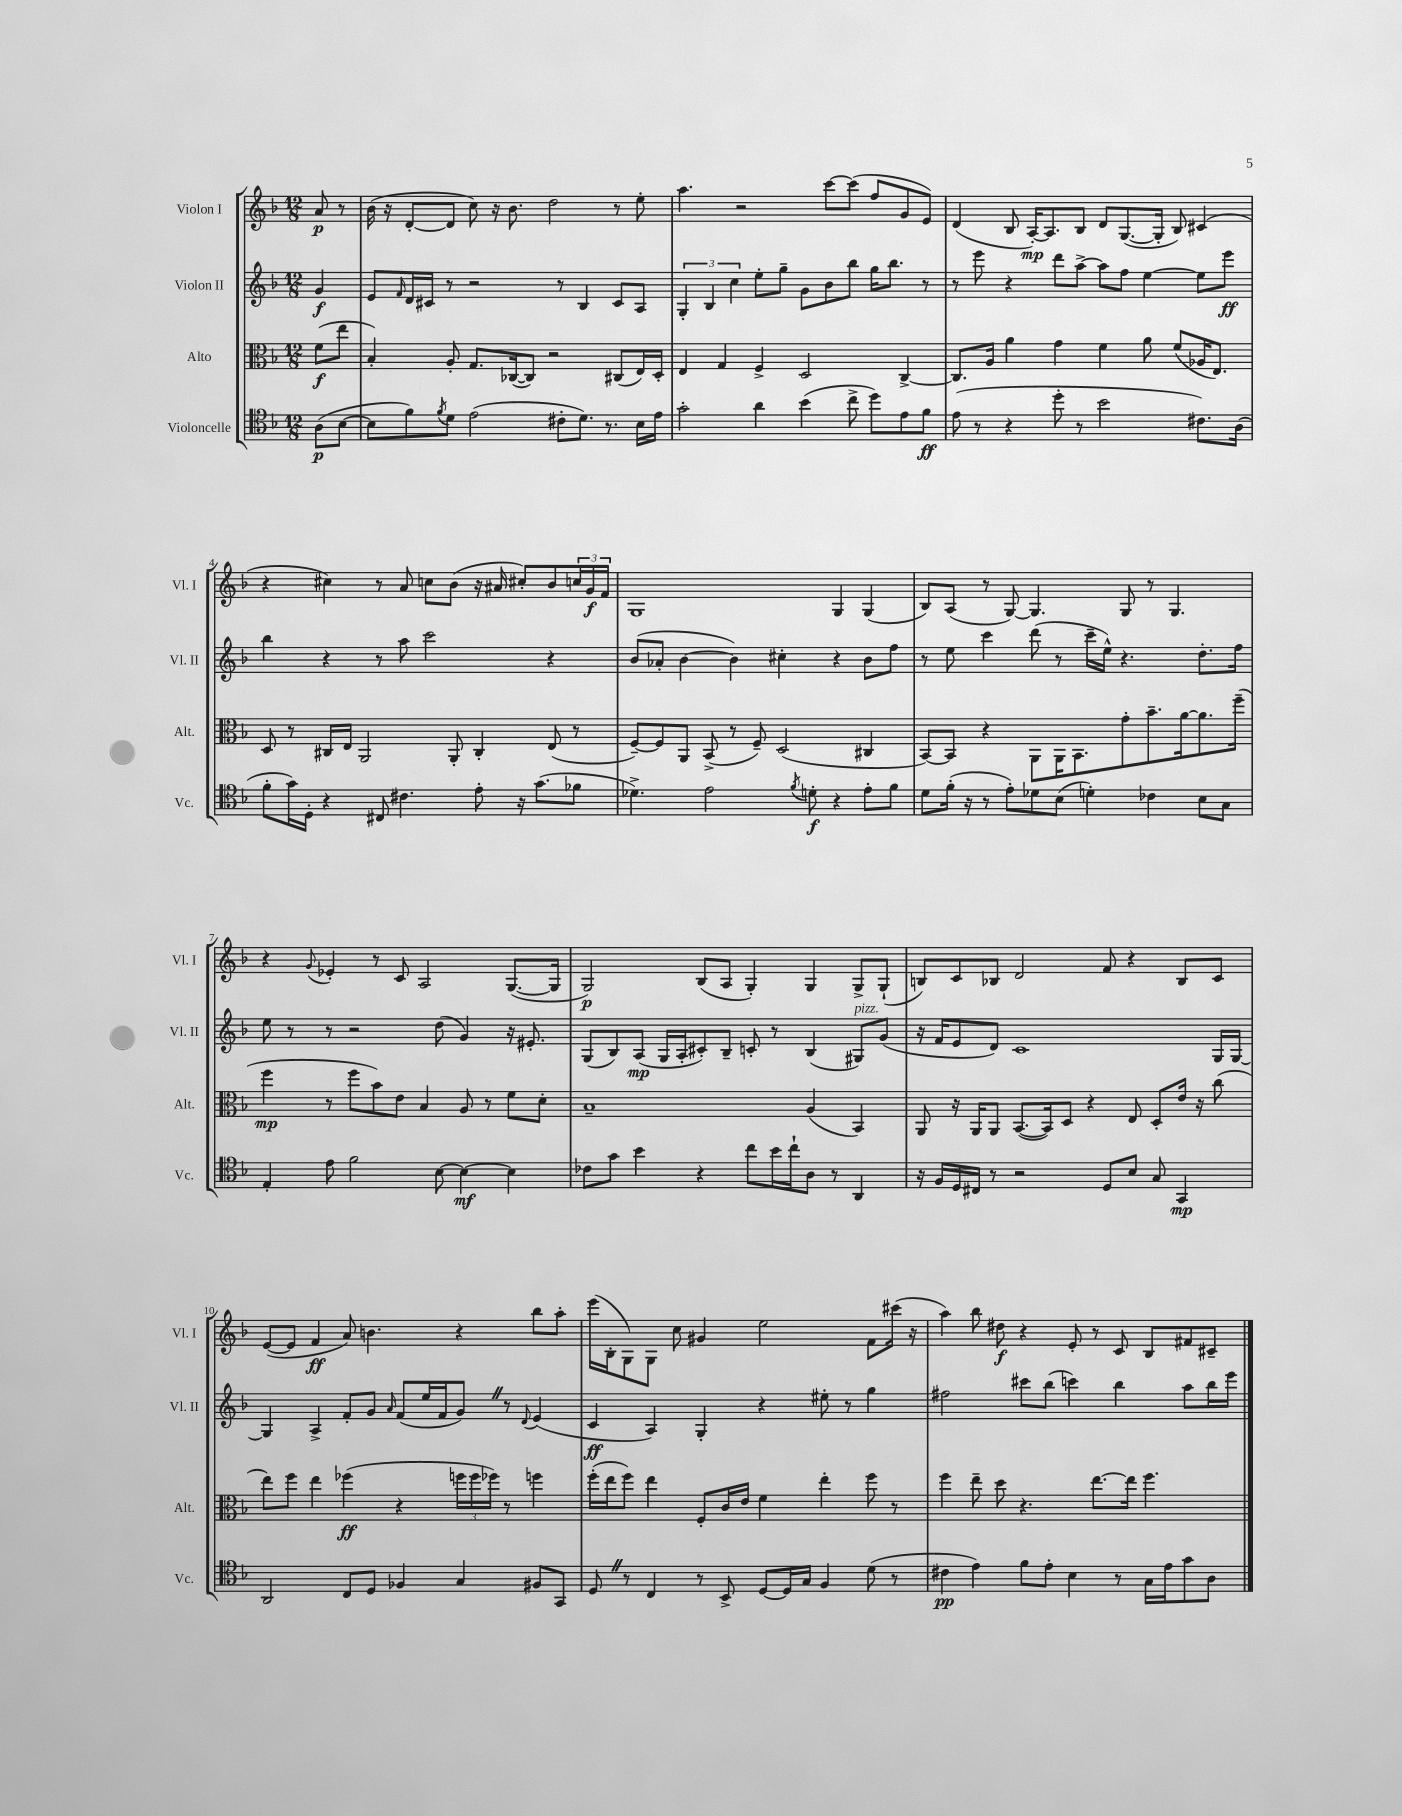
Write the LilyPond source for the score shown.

<<
\new StaffGroup <<
\new Staff = "s0" \with { instrumentName = "Violon I" shortInstrumentName = "Vl. I" } {
    \clef treble \key f \major \numericTimeSignature \time 12/8 \partial 4
    a'8\p r8 |
    bes'16( r16 d'8~-. d'8 c''8) r16 bes'8. d''2 r8 e''8-. |
    a''4. r2 c'''8~ c'''8( f''8 g'8 e'8) |
    d'4( bes8 a16~-.\mp) a8. bes8 d'8 g8.~( g16-. bes8) cis'4( |
    r4 cis''4) r8 a'8 c''8 bes'8( r16 ais'16 cis''8-.) bes'8 \tuplet 3/2 { c''16 g'16\f f'16 } |
    g1 g4 g4( |
    bes8) a8( r8 g8~) g4. g8 r8 g4. |
    r4 \appoggiatura { g'8 } ees'4-. r8 c'8 a2 g8.~( g16 |
    g2\p) bes8( a8 g4-.) g4 g8-> g8-!( |
    b8) c'8 bes8 d'2 f'8 r4 bes8 c'8 |
    e'8~( e'8 f'4\ff a'8) b'4. r4 bes''8 a''8-. |
    e'''16( bes16-. g8) g8 c''8 gis'4 e''2 f'8 cis'''16( r16 |
    a''4) bes''8 dis''8\f r4 e'8-. r8 c'8 bes8 fis'8 cis'8-- \bar "|." |
}
\new Staff = "s1" \with { instrumentName = "Violon II" shortInstrumentName = "Vl. II" } {
    \clef treble \key f \major \numericTimeSignature \time 12/8 \partial 4
    g'4\f |
    e'8 \grace { f'16 } d'16 cis'16 r8 r2 r8 bes4 cis'8 a8 |
    \tuplet 3/2 { g4-. bes4 c''4 } e''8-. g''8-- g'8 bes'8 bes''8 g''16 bes''8. r8 |
    r8 e'''8 r4 d'''8 a''8~-> a''8 f''8 e''4~ e''8 e'''8\ff |
    bes''4 r4 r8 a''8 c'''2 r4 |
    bes'8( aes'8-. bes'4~ bes'4) cis''4-. r4 bes'8 f''8 |
    r8 e''8 c'''4 d'''8( r8 c'''16-- e''16-^) r4. d''8.-. f''16 |
    e''8 r8 r8 r2 d''8( g'4) r16 eis'8.-. |
    g8( bes8) a8\mp( g16 a16-. cis'8-.) bes8-- c'8-. r8 bes4( gis8^\markup { \italic "pizz." }) g'8( |
    r16 f'16 e'8 d'8) c'1 g16 g16~ |
    g4 a4-> f'8-. g'8 \grace { a'16 } f'8( e''16 f'16 g'8) \once \override BreathingSign.text = \markup { \musicglyph "scripts.caesura.straight" } \breathe r8 \appoggiatura { d'8 } e'4( |
    c'4\ff a4) g4-. r4 eis''8-. r8 g''4 |
    fis''2 cis'''8 bes''8( c'''4) bes''4 a''8 bes''16 e'''16 \bar "|." |
}
\new Staff = "s2" \with { instrumentName = "Alto" shortInstrumentName = "Alt." } {
    \clef alto \key f \major \numericTimeSignature \time 12/8 \partial 4
    f'8\f( e''8 |
    bes4-.) a8-. g8. ces16~( ces8) r2 cis8( e16) d16-. |
    e4 g4 f4-> d2 c4~-> |
    c8. a16 a'4 g'4 f'4 a'8 f'8( aes16 e8.) |
    d8 r8 cis16 e16 a,2 a,8-. cis4-. e8( r8 |
    f8~--) f8 a,8 bes,8->( r8 f8--) d2( cis4 |
    bes,8~) bes,8 r4 a,8 a,16 bes,8. g'8-. bes'8.-- a'16~ a'8. f''16--( |
    f''4\mp r8 f''8 bes'8) e'8 bes4 a8 r8 f'8 d'8-. |
    bes1-- a4( bes,4) |
    a,8 r16 a,16 a,8 bes,8.~( bes,16) d8 r4 e8 d8-. e'16 r16 c''8( |
    e''8) f''8 e''4 fes''4\ff( r4 \tuplet 3/2 { f''16 f''16 fes''16) } r8 f''4 |
    f''16-.( e''16 f''8) e''4 f8-. c'16 e'16 f'4 e''4-. f''8 r8 |
    f''4 e''8-- d''8 r4. e''8.~ e''16 f''4. \bar "|." |
}
\new Staff = "s3" \with { instrumentName = "Violoncelle" shortInstrumentName = "Vc." } {
    \clef tenor \key f \major \numericTimeSignature \time 12/8 \partial 4
    a8\p( bes8~ |
    bes8 f'8) \acciaccatura { f'8 } d'8 e'2( cis'8-. d'8.) r8. bes16 e'16 |
    g'2-. a'4 bes'4( c''8-> d''8) e'8 f'8\ff |
    e'8( r8 r4 d''8-. r8 bes'2 cis'8.) a16( |
    f'8-. g'16) d16-. r4 cis8 cis'4. e'8-. r16 g'8.( fes'8 |
    des'4.->) e'2 \acciaccatura { f'8 } d'8-.\f r4 e'8-. f'8 |
    d'8 f'16-.( r16 r8 e'8-.) des'8 bes8( d'4-.) ces'4 bes8 g8 |
    e4-. e'8 f'2 bes8~ bes4~\mf bes4 |
    ces'8 g'8 bes'4 r4 c''8 bes'16 c''16-! a8 r8 a,4 |
    r16 f16 d16 cis16 r8 r2 d8 bes8 g8 g,4\mp |
    a,2 c8 d8 fes4 g4 fis8 g,8 |
    d8 \once \override BreathingSign.text = \markup { \musicglyph "scripts.caesura.straight" } \breathe r8 c4 r8 bes,8-> d8~ d16 g16 f4 d'8( r8 |
    cis'4\pp e'4) f'8 e'8-. bes4 r8 g16 e'16 g'8 a8 \bar "|." |
}
>>
>>
